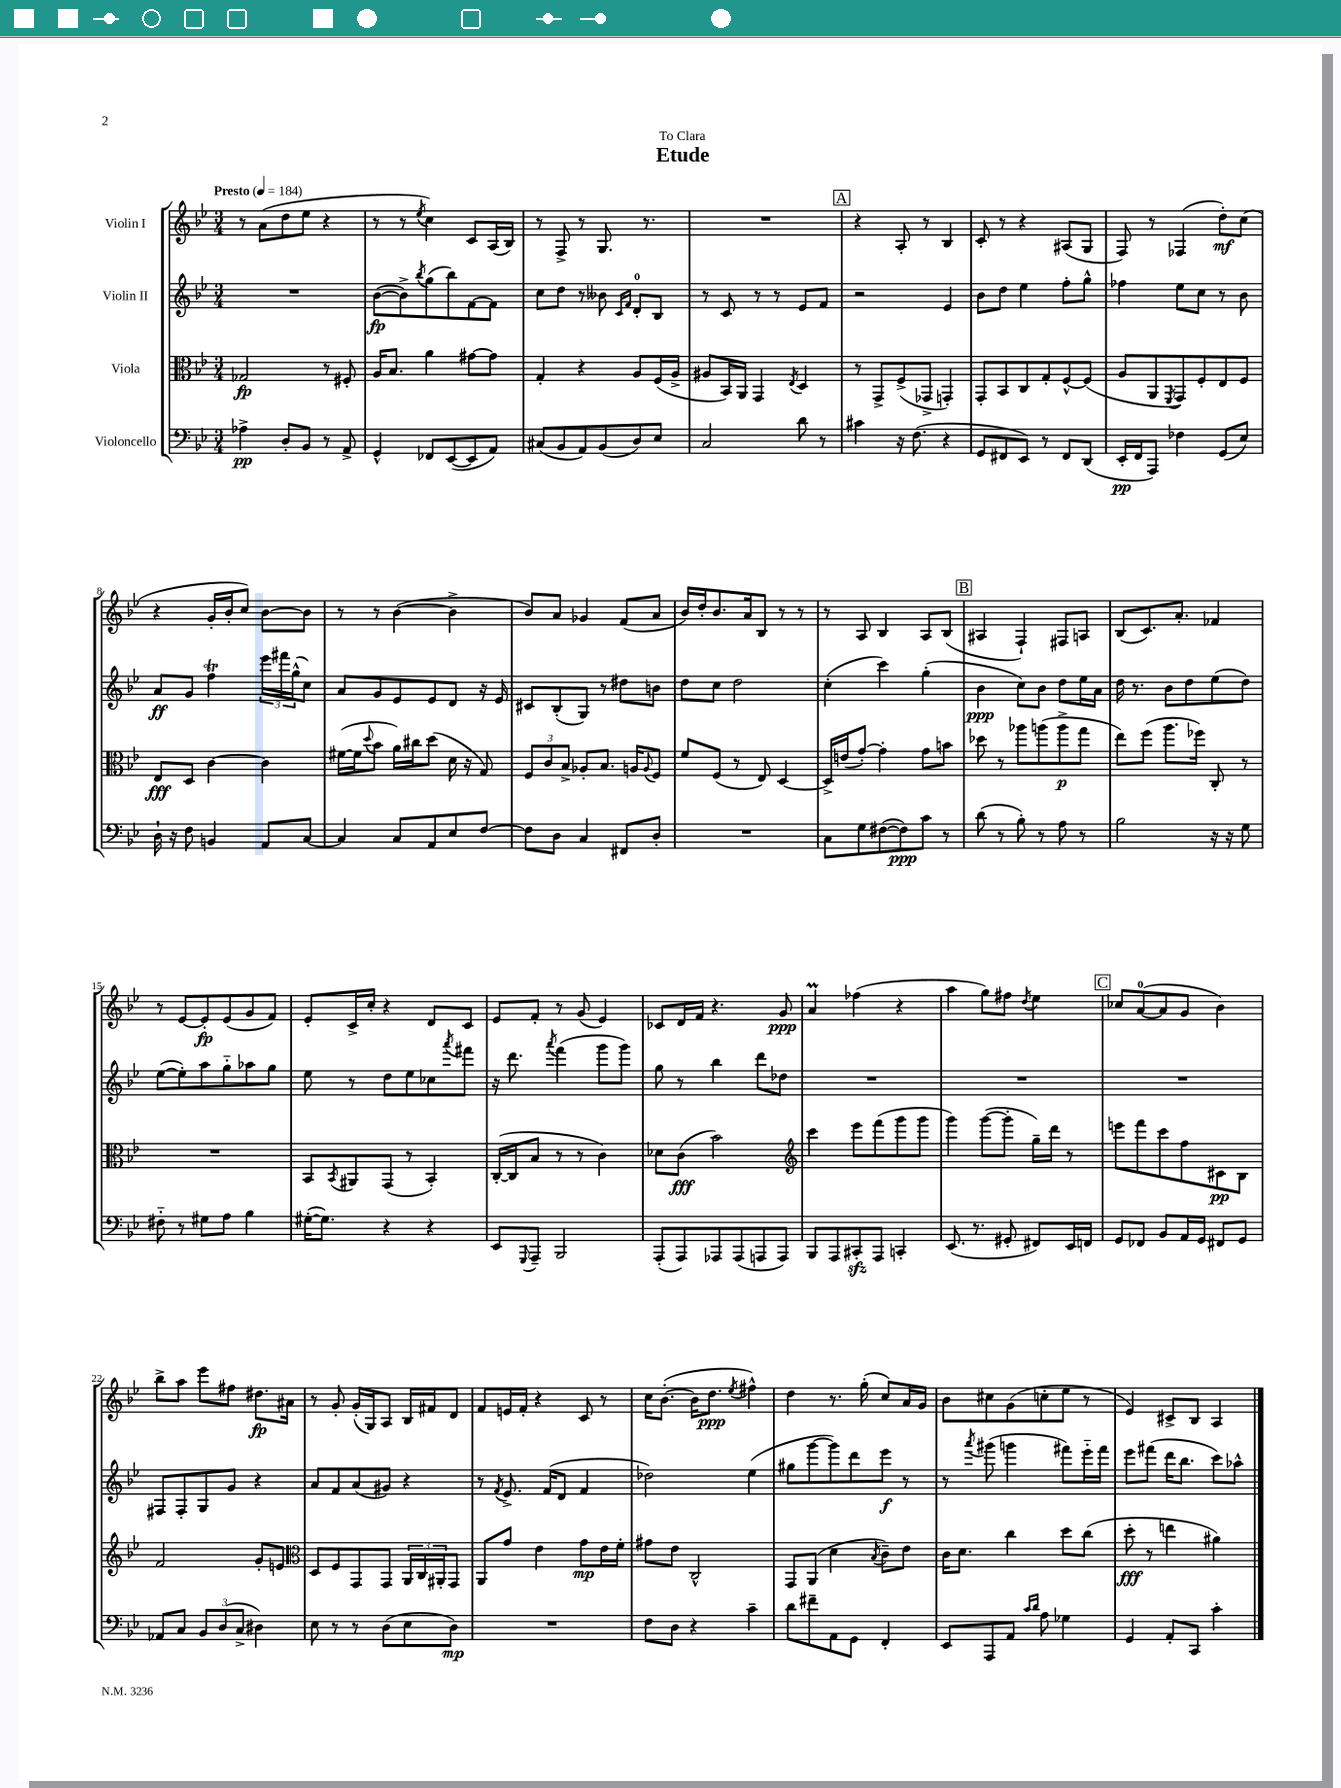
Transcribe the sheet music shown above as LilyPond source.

\header { title = "Etude" dedication = "To Clara" }
<<
\new StaffGroup <<
\new Staff = "s0" \with { instrumentName = "Violin I" } {
    \clef treble \key bes \major \numericTimeSignature \time 3/4 \tempo "Presto" 4 = 184
    r8 a'8( d''8 ees''8 r4 |
    r8 r8 \acciaccatura { ees''8 } c''4) c'8 a16( bes16) |
    r8 f8-> r8 g8. r8. |
    R2. |
    \mark \markup { \box "A" } r4 a8-. r8 bes4 |
    c'8-. r8 r4 ais8( g8 |
    f8) r8 fes4( d''8-.\mf) c''8( |
    r4 g'16-. bes'16-. c''8) bes'8~ bes'8 |
    r8 r8 bes'4~( bes'4-> |
    bes'8) a'8 ges'4 f'8( a'8 |
    bes'16) d''16-. bes'8. a'16 bes8 r8 r8 |
    r8 a8 bes4 a8 bes8( |
    \mark \markup { \box "B" } ais4 f4-!) fis8 a8 |
    bes8( c'8.) a'8.-. fes'4 |
    r8 ees'8~ ees'8-.\fp ees'8( g'8 f'8) |
    ees'8-. c'16-> c''16-. r4 d'8 c'8 |
    ees'8 f'8-. r8 g'8( ees'4) |
    ces'8 d'16 f'16 r4. g'8\ppp |
    a'4\prall fes''4( r4 |
    a''4 g''8) fis''8 \acciaccatura { d''8 } ees''4 |
    \mark \markup { \box "C" } ces''8 a'8-0~( a'8 g'8 bes'4) |
    bes''8-> a''8 ees'''8 fis''8 dis''8.\fp ais'16 |
    r8 g'8-. g'16-.( g16) a8 bes16 fis'16 d'8 |
    f'8 e'16 f'16-. r4 c'8 r8 |
    c''16 bes'8.~-.( bes'16 d''8.\ppp \acciaccatura { ees''8 } fis''4-^) |
    d''4 r8. g''16-.( c''8) a'16 g'16 |
    bes'8 cis''8 g'8( c''8-. ees''8 r8 |
    ees'4) cis'8-> bes8 a4 \bar "|." |
}
\new Staff = "s1" \with { instrumentName = "Violin II" } {
    \clef treble \key bes \major \numericTimeSignature \time 3/4
    R2. |
    bes'8~\fp( bes'8->) \acciaccatura { bes''8 } g''8( bes''8) f'8~ f'8 |
    c''8 d''8 r8 beses'8 \grace { c'16 f'16 } d'8-0-. bes8 |
    r8 c'8 r8 r8 ees'8 f'8 |
    \mark \markup { \box "A" } r2 ees'4 |
    bes'8 d''8 ees''4 f''8-. g''8-^ |
    fes''4 ees''8 c''8 r8 bes'8 |
    a'8\ff g'8 f''4\trill \tuplet 3/2 { ees'''16 fis'''16 g''16-^( } c''8) |
    a'8 g'8 ees'8 ees'8 d'8 r16 ees'16 |
    cis'8 bes8-.( g8) r8 dis''8 b'8 |
    d''8 c''8 d''2 |
    c''4-.( c'''4) g''4-.( |
    \mark \markup { \box "B" } bes'4\ppp c''8) bes'8 d''8 ees''16 a'16 |
    d''16 r8. bes'8 d''8 ees''8( d''8) |
    ees''8~( ees''8-.) a''8 g''8-_ aes''8 g''8 |
    ees''8 r8 d''8 ees''8 ces''8 \acciaccatura { a'''8 } fis'''8 |
    r16 d'''8. \acciaccatura { a'''8 } f'''4( g'''8 g'''8) |
    g''8 r8 bes''4 d'''8 des''8 |
    R2. |
    R2. |
    \mark \markup { \box "C" } R2. |
    fis8 fis8-. g8 g'8 r4 |
    a'8 f'8 a'8( gis'8) r4 |
    r8 \acciaccatura { f'8 } ees'8.-> f'16( d'8 f'4 |
    des''2) ees''4( |
    gis''8 g'''8~ g'''8) d'''8 ees'''8\f r8 |
    r8 \acciaccatura { a'''8 } gis'''8( g'''4 fis'''8) ees'''16-_ fis'''16 |
    ees'''8 fis'''8( d'''16 bes''8. c'''8) aes''8-^ \bar "|." |
}
\new Staff = "s2" \with { instrumentName = "Viola" } {
    \clef alto \key bes \major \numericTimeSignature \time 3/4
    ges2\fp r8 fis8-. |
    a16 bes8. a'4 gis'8~ gis'8 |
    g4-. r4 a8 f16( a16-> |
    ais8 bes,16) a,16 g,4 \acciaccatura { ees8 } d4 |
    \mark \markup { \box "A" } r8 g,8-> f8->( ges,8-> g,4-.) |
    g,8-. bes,8 c8 g8-. f8~-^ f8( |
    a8 a,8 \acciaccatura { f,8 } g,8) f8-. ees8 f8 |
    ees8\fff d8 c'4~ c'4 |
    fis'16~( fis'16 \appoggiatura { d''8 } bes'8 a'16) cis''16 d''8( d'16 r16 g8) |
    \tuplet 3/2 { f8 c'8 bes8-> } aes8-. bes8. a16 \appoggiatura { a8 } f8 |
    f'8 f8( r8 ees8) d4~ |
    d16-> e'16( g'8~-.) g'4-. g'8 b'8 |
    \mark \markup { \box "B" } des''8 r8 aes''8 a''8( a''8->\p g''8 |
    ees''8) f''8( a''8. fes''16) c8-. r8 |
    R2. |
    bes,8 \acciaccatura { bes,8 } ais,8 g,8( r8 bes,4-.) |
    c16~-.( c16 bes8 r8 r8 c'4) |
    des'8 c'8\fff( bes'2) |
    \clef treble c'''4 ees'''8 f'''8( g'''8 g'''8 |
    g'''4) g'''8~( g'''8-. g''16--) d'''16 r8 |
    \mark \markup { \box "C" } e'''8 f'''8 c'''8 f''8 cis'8\pp bes8 |
    f'2 g'8-. e'8 |
    \clef alto d8 f8 g,8 g,8 \tuplet 3/2 { a,16 c16 ais,16-. } g,8 |
    a,8 g'8 ees'4 g'8\mp ees'16 f'16-. |
    gis'8 ees'8 c2-^ |
    g,8 a,8( d'4 \acciaccatura { bes8 } c'8--) ees'8 |
    c'16 d'8. c''4 d''8 c''8( |
    d''8-.\fff r8 e''4 ais'4) \bar "|." |
}
\new Staff = "s3" \with { instrumentName = "Violoncello" } {
    \clef bass \key bes \major \numericTimeSignature \time 3/4
    aes4->\pp d8-. bes,8 r8 a,8-> |
    g,4-^ fes,8 ees,8~( ees,8 a,8) |
    cis8( bes,8 a,8) bes,8( d8) ees8 |
    c2 d'8 r8 |
    \mark \markup { \box "A" } cis'4 r16 f8.( r4 |
    g,8 fis,8 ees,8) r8 fis,8 d,8( |
    ees,16-.\pp f,16 a,,8) fes4 g,8( ees8) |
    d16-! r16 f8 b,4 a,8 c8~ |
    c4 c8 a,8 ees8 f8~ |
    f8 d8 c4 fis,8 d8-. |
    R2. |
    c8 g8 fis8~( fis8\ppp) c'8 r8 |
    \mark \markup { \box "B" } d'8( r8 bes8-.) r8 a8 r8 |
    bes2 r16 r16 g8 |
    fis8-_ r8 gis8 a8 bes4 |
    gis16~-.( gis8.) r4 r4 |
    ees,8 \appoggiatura { g,,8 } a,,8-- bes,,2 |
    a,,8-.( a,,8) aes,,8 aes,,8( a,,8 a,,8) |
    bes,,8 a,,8 cis,8-.\sfz a,,8 c,4-. |
    ees,8.( r8. gis,8-. fis,8) ees,16 f,16 |
    \mark \markup { \box "C" } g,8 fes,8 bes,8 a,16 g,16 fis,8 g,8 |
    aes,8 c8 \tuplet 3/2 { bes,8 d8( c8-> } dis4) |
    ees8 r8 r8 d8( ees8 d8\mp) |
    R2. |
    f8 d8 r4 c'4-- |
    d'8 fis'8-- a,8 g,8 f,4-. |
    ees,8 a,,8 a,8 \grace { c'16 d'16 } a8 ges4 |
    g,4 a,8-. c,8 c'4-. \bar "|." |
}
>>
>>
